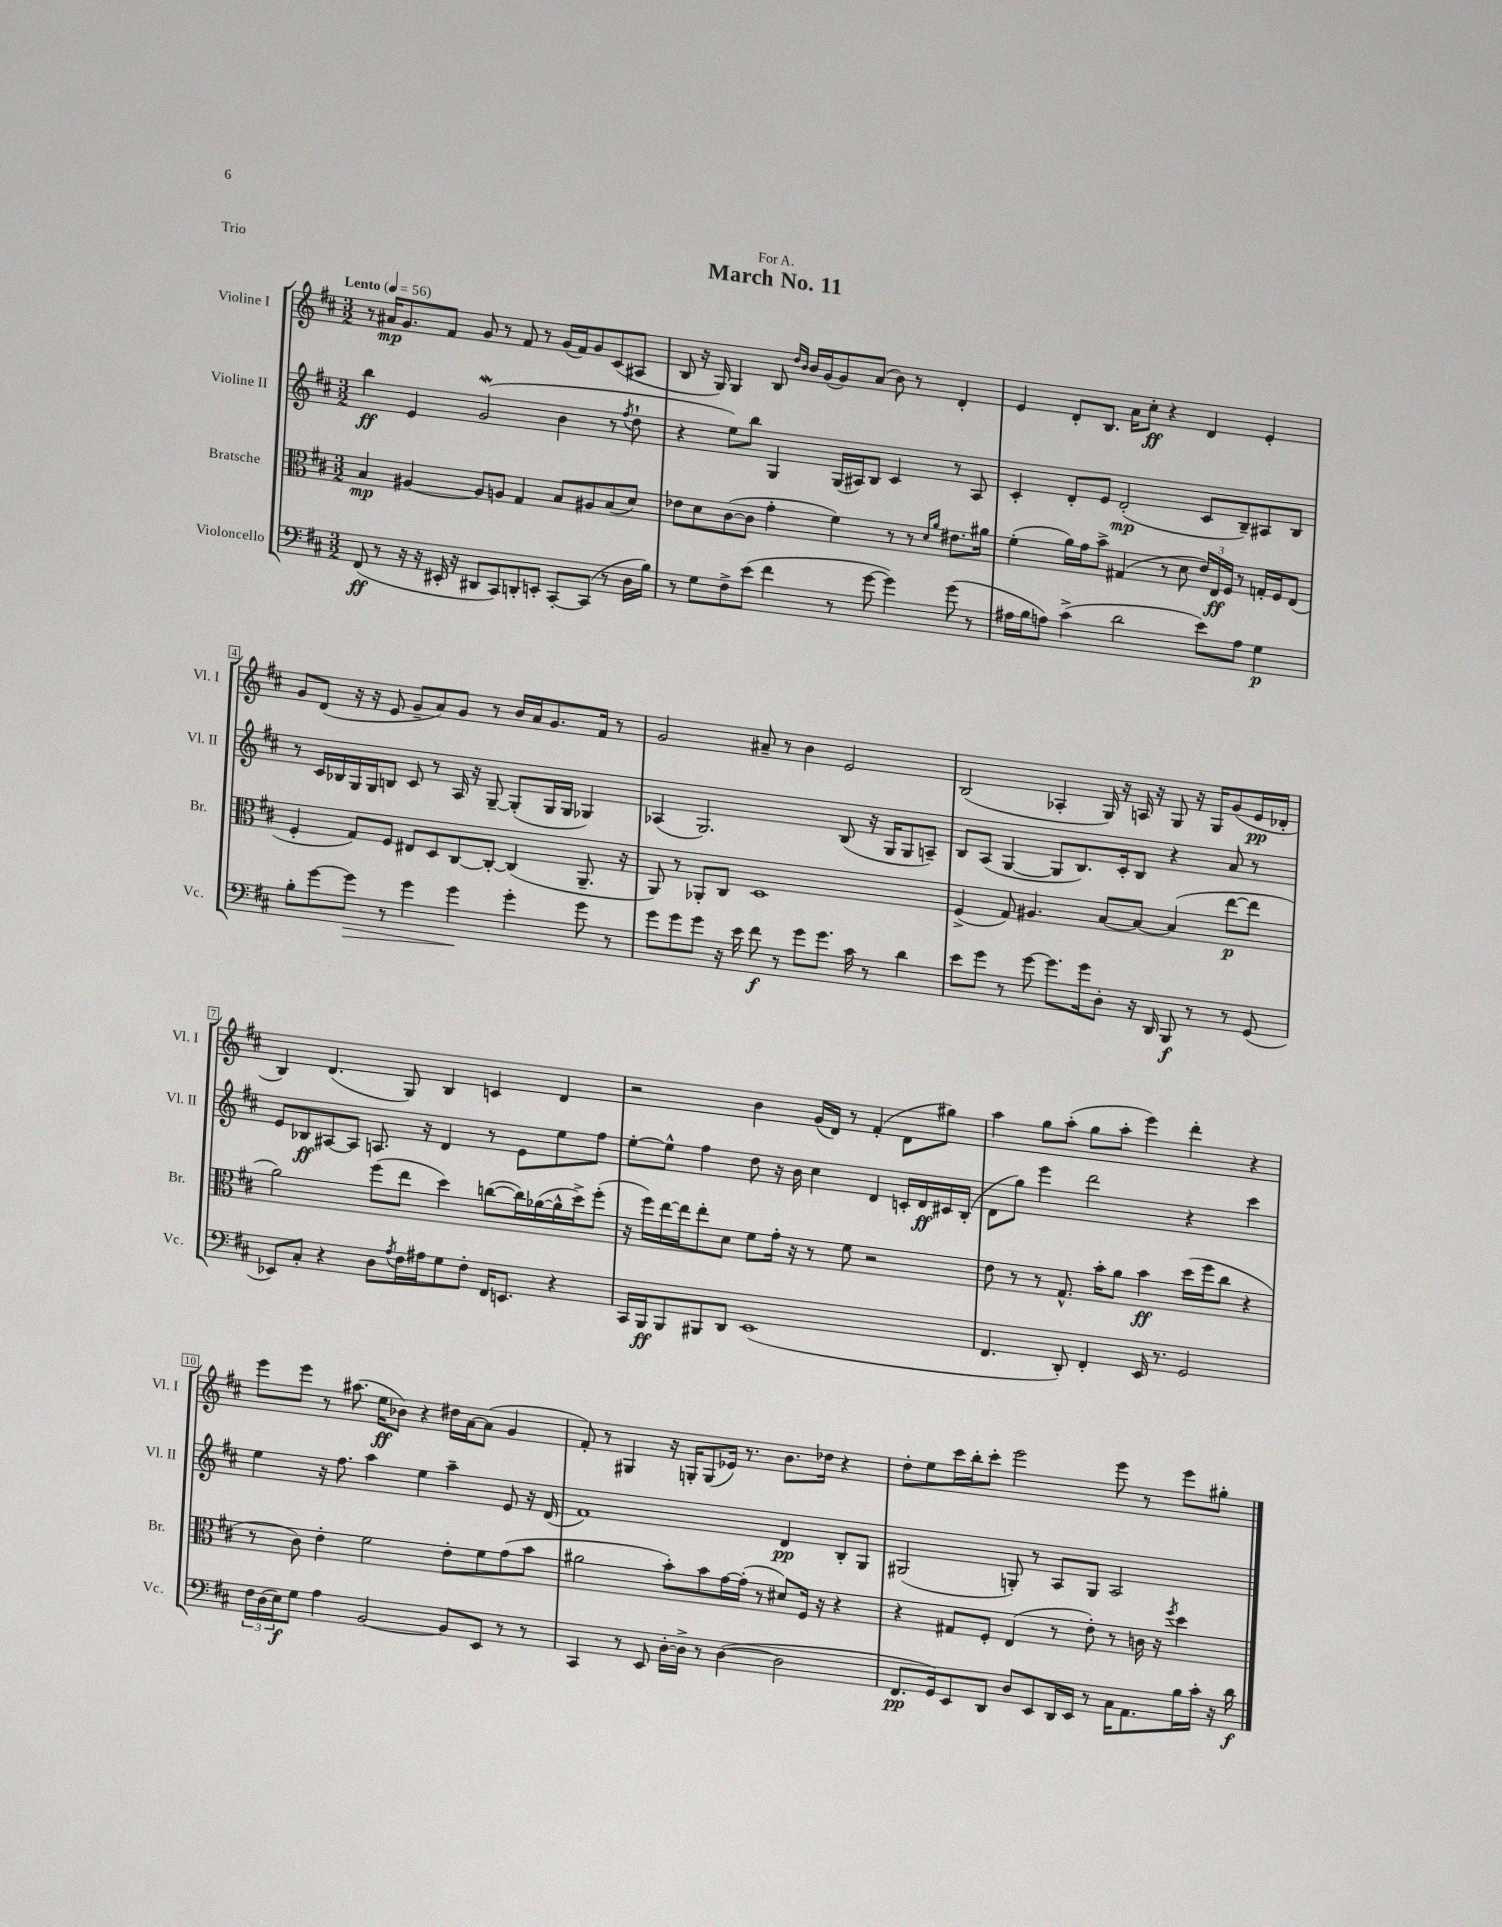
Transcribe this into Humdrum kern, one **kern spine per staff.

**kern	**dynam	**kern	**dynam	**kern	**dynam	**kern	**dynam
*part4	*part4	*part3	*part3	*part2	*part2	*part1	*part1
*staff4	*staff4	*staff3	*staff3	*staff2	*staff2	*staff1	*staff1
*I"Violoncello	*	*I"Bratsche	*	*I"Violine II	*	*I"Violine I	*
*I'Vc.	*	*I'Br.	*	*I'Vl. II	*	*I'Vl. I	*
*clefF4	*	*clefC3	*	*clefG2	*	*clefG2	*
*k[f#c#]	*	*k[f#c#]	*	*k[f#c#]	*	*k[f#c#]	*
*M3/2	*	*M3/2	*	*M3/2	*	*M3/2	*
*MM56	*	*MM56	*	*MM56	*	*MM56	*
=1	=1	=1	=1	=1	=1	=1	=1
!	!	!	!	!	!	!LO:TX:a:B:t=Lento	!
(8FF#/	ff	4B/	mp	4bb\	ff	8r	.
8r	.	.	.	.	.	16a#X/KL	mp
.	.	.	.	.	.	8.g/	.
16r	.	[4A#X/	.	4e/	.	.	.
16r	.	.	.	.	.	.	.
16EE#X'/	.	.	.	.	.	8f#/J	.
16r	.	.	.	.	.	.	.
8DD#X/L	.	8A#/L]	.	(2gw/	.	8g/	.
8CC#/)	.	8An/J	.	.	.	8r	.
8DDn'/	.	4G/	.	.	.	8f#/	.
8EEn'/J	.	.	.	.	.	8r	.
[8CC#'/L	.	8B/L	.	4b\	.	(16g/LL	.
.	.	.	.	.	.	16f#/J)	.
(8CC#/J]	.	8A#X/	.	.	.	8g/	.
8r	.	(8B/	.	8r	.	(8c#/	.
.	.	.	.	8qff#/	.	.	.
16D\LL	.	8d/J)	.	8dd`\	.	8A#X/J	.
16B\JJ)	.	.	.	.	.	.	.
=2	=2	=2	=2	=2	=2	=2	=2
8r	.	8e-X\L	.	4r	.	8B/	.
8G\L	.	8d\	.	.	.	16r	.
.	.	.	.	.	.	16G/)	.
8F#^\	.	([8c#\	.	8ee\L)	.	4G/	.
(8e\J	.	8c#\J]	.	8bb\J	.	.	.
4f#\	.	4g'\	.	4G/	.	8B/	.
.	.	.	.	.	.	16qqdd/LL	.
.	.	.	.	.	.	16qqb/JJ	.
.	.	.	.	.	.	16b/LL	.
.	.	.	.	.	.	(16g/J	.
8r	.	4f#\)	.	(16G/LL	.	8g/)	.
.	.	.	.	16A#X/J)	.	.	.
[8g\	.	.	.	8B/J	.	(8a/J	.
4g\])	.	8r	.	4c#/	.	8b\)	.
.	.	8r	.	.	.	8r	.
.	.	16qqd/LL	.	.	.	.	.
.	.	16qqa/JJ	.	.	.	.	.
(8g\	.	8.e#X\L	.	8r	.	4d'/	.
8r	.	.	.	8A#/	.	.	.
.	.	16a#X\Jk	.	.	.	.	.
=3	=3	=3	=3	=3	=3	=3	=3
16A#X\LL	.	(4f#'\	.	4c#'/	.	4e/	.
16B\J	.	.	.	.	.	.	.
8An\J)	.	.	.	.	.	.	.
(4c#^\	.	16a\LL)	.	8d'/L	.	8d'/L	.
.	.	16g\J	.	.	.	.	.
.	.	8b^\J	.	8e/J	.	8.B/J	.
2d\	.	(4G#X/	.	(2d'/	mp	.	.
.	.	.	.	.	.	16a\KL	.
.	.	.	.	.	.	8cc#'\J	ff
.	.	8r	.	.	.	4r	.
.	.	8d\	.	.	.	.	.
8e\L)	.	24e/LL)	.	8c#/L	.	4d/	.
.	.	24E/	ff	.	.	.	.
.	.	24F#/JJ	.	.	.	.	.
8A\J	.	8r	.	8B~/)	.	.	.
4G\	p	16Gn'/LL	.	8A#X/	.	4e'/	.
.	.	16F#/J	.	.	.	.	.
.	.	(8E/J	.	8B/J	.	.	.
!!LO:LB:g=z
=4	=4	=4	=4	=4	=4	=4	=4
8B'\L	.	4F#'/	.	8r	.	8g/L	.
[8g\	.	.	.	16c#/LL	.	(8d/J	.
.	.	.	.	16B-X/	.	.	.
!	!LO:HP:b	!	!	!	!	!	!
8g\J]	>	8G/L)	.	16G/	.	16r	.
.	.	.	.	16G/J	.	16r	.
8r	.	8F#/J	.	8Bn/J	.	8e/	.
4g\	.	8E#X/L	.	8c#/	.	8g~/L	.
.	.	8D/	.	8r	.	8a/)	.
4g\	.	[8C#/	.	16A/	.	8g/J	.
.	.	.	.	16r	.	.	.
.	.	8C#'/J_	.	[8G~/	.	8r	.
4g'\	]	(4C#/]	.	(8G'/L]	.	16b/LL	.
.	.	.	.	.	.	16a/J	.
.	.	.	.	16G/L	.	8.g/	.
.	.	.	.	16G/JJ	.	.	.
8g\	.	8.AA~/	.	4G-X/)	.	.	.
.	.	.	.	.	.	16f#/Jk	.
8r	.	.	.	.	.	8r	.
.	.	16r	.	.	.	.	.
=5	=5	=5	=5	=5	=5	=5	=5
8g\L	.	8AA/)	.	(4A-X/	.	2g/	.
8g\	.	8r	.	.	.	.	.
8g\J	.	8AA-X'/L	.	2.G/)	.	.	.
16r	.	8C#/J	.	.	.	.	.
16e\	.	.	.	.	.	.	.
8f#\	f	1D	.	.	.	8a#X~/	.
8r	.	.	.	.	.	8r	.
8g\L	.	.	.	.	.	4b\	.
8.g\J	.	.	.	.	.	.	.
.	.	.	.	(8B/	.	2e/	.
16c#\	.	.	.	.	.	.	.
8r	.	.	.	16r	.	.	.
.	.	.	.	16G/KL	.	.	.
4d\	.	.	.	8G/	.	.	.
.	.	.	.	8An~/J)	.	.	.
=6	=6	=6	=6	=6	=6	=6	=6
8e\L	.	(4F#^/	.	8B/L	.	(2B/	.
8g\J	.	.	.	(8A/J	.	.	.
8r	.	8G/)	.	[4G/	.	.	.
[8g\	.	4.A#X/	.	.	.	.	.
8.g\L]	.	.	.	8G/L]	.	4A-X'/	.
.	.	.	.	8.B/)	.	.	.
16g\k	.	.	.	.	.	.	.
8D'\J	.	[8B/L	.	.	.	16G/)	.
.	.	.	.	16c#'/k	.	16r	.
16r	.	8B/J_	.	8B/J	.	16An/	.
16DD/	.	.	.	.	.	16r	.
8BBB/	f	(4B/]	.	4r	.	8G/	.
8r	.	.	.	.	.	16r	.
.	.	.	.	.	.	16G/KL	.
8r	.	[8ee\L	p	8a/	.	(8g/	.
(8GG/	.	8ee\J]	.	8r	.	16e/L	pp
.	.	.	.	.	.	16d-X'/JJ	.
!!LO:LB:g=z
=7	=7	=7	=7	=7	=7	=7	=7
8EE-X/L)	.	2a\)	.	8e/L	.	4B/)	.
8C#'/J	.	.	.	8B-X/	ff	.	.
4r	.	.	.	[8A#X/	.	(4.d/	.
.	.	.	.	8A#/J]	.	.	.
8D\L	.	(8ff#\L	.	8.An/	.	.	.
8qA/	.	.	.	.	.	.	.
16F#\L	.	8ee\J	.	.	.	8G/)	.
16A#X\J	.	.	.	16r	.	.	.
8G\	.	4dd\)	.	4d/	.	4B/	.
8F#'\J	.	.	.	.	.	.	.
16FF#/KL	.	([8ccn\L	.	8r	.	4cn/	.
8.EEn/J	.	.	.	.	.	.	.
.	.	16cc\L])	.	8e\L	.	.	.
.	.	([16a-X\	.	.	.	.	.
4r	.	16a-^^\]	.	8ee\	.	4d/	.
.	.	16dd^\J)	.	.	.	.	.
.	.	(8ff#'\J	.	8ff#\J	.	.	.
=8	=8	=8	=8	=8	=8	=8	=8
16CC#/LL	.	16r	.	[8ee'\L	.	2r	.
16BBB/J	ff	16ff#\LL)	.	.	.	.	.
8BBB/	.	[16ee\	.	8ee^^\J]	.	.	.
.	.	16ee\J]	.	.	.	.	.
8BBB#X/	.	8ee'\	.	4ff#\	.	.	.
8DD/J	.	8d\J	.	.	.	.	.
(1EE	.	8f#\L	.	8dd\	.	4b\	.
.	.	16g'\Jk	.	16r	.	.	.
.	.	16r	.	16b\	.	.	.
.	.	8r	.	4cc#\	.	(16g/LL	.
.	.	.	.	.	.	16d/JJ)	.
.	.	8f#\	.	.	.	8r	.
.	.	2r	.	4d/	.	(4f#'/	.
.	.	.	.	16cn'/LL	.	8d\L	.
.	.	.	.	16d/	ff	.	.
.	.	.	.	16c#X/	.	8gg#X\J)	.
.	.	.	.	(16B'/JJ	.	.	.
=9	=9	=9	=9	=9	=9	=9	=9
4.FF#/	.	8e\	.	8d\L	.	4aa\	.
.	.	8r	.	8gg\J)	.	.	.
.	.	8r	.	4eee\	.	8gg\L	.
8DD'/)	.	8.G^^/	.	.	.	(8aa'\J	.
4FF#'/	.	.	.	2ddd\	.	8gg\L	.
.	.	16b'\KL	.	.	.	.	.
.	.	8a\J	.	.	.	8aa'\J	.
16EE/	.	4b\	ff	.	.	4eee\)	.
8.r	.	.	.	.	.	.	.
2GG/	.	(16dd\LL	.	4r	.	4ddd'\	.
.	.	16ff#\J	.	.	.	.	.
.	.	8cc#\J	.	.	.	.	.
.	.	4r	.	4ccc#\	.	4r	.
!!LO:LB:g=z
=10	=10	=10	=10	=10	=10	=10	=10
24F#\LL	.	8r	.	4ee\	.	8eee\L	.
(24D\	.	.	.	.	.	.	.
24E\J)	f	.	.	.	.	.	.
8G\J	.	8c#\)	.	.	.	8eee\J	.
4A\	.	4e'\	.	16r	.	8r	.
.	.	.	.	8.ff#\	.	.	.
.	.	.	.	.	.	(8.aa#X\	.
[2BB/	.	2f#\	.	4aa\	.	.	.
.	.	.	.	.	.	16ee\KL	ff
.	.	.	.	.	.	8b-X\J)	.
.	.	.	.	4ee\	.	4r	.
8BB/L]	.	8e'\L	.	4aa~\	.	16dd#X\LL	.
.	.	.	.	.	.	[16a\J	.
8EE/J	.	8f#\	.	.	.	(8a\J]	.
8r	.	(8g\	.	8e/	.	4g/	.
8r	.	8b\J	.	16r	.	.	.
.	.	.	.	(16d/	.	.	.
=11	=11	=11	=11	=11	=11	=11	=11
4CC#/	.	2a#X\	.	1f#)	.	8f#'/)	.
.	.	.	.	.	.	8r	.
8r	.	.	.	.	.	4G#X/	.
8EE/	.	.	.	.	.	.	.
[16D'\LL	.	8b'\L)	.	.	.	16r	.
16D^\JJ]	.	.	.	.	.	16Gn'/KL	.
8r	.	8b\	.	.	.	(8G/	.
([4D\	.	[16g\L	.	.	.	16e-X/Jk)	.
.	.	(16g'\JJ]	.	.	.	8.r	.
.	.	8r	.	.	.	.	.
2D\]	.	8d#X/L)	.	4d/	pp	8.b\L	.
.	.	16F#/Jk	.	.	.	.	.
.	.	16r	.	.	.	16dd-X\Jk	.
.	.	4r	.	8B'/L	.	4r	.
.	.	.	.	8G/J	.	.	.
=12	=12	=12	=12	=12	=12	=12	=12
8.FF#/L	pp	4r	.	(2G#X/	.	8dd'\L	.
.	.	.	.	.	.	8ee\	.
16GG/k)	.	.	.	.	.	.	.
8EE/	.	8G#X/L	.	.	.	16ccc#\L	.
.	.	.	.	.	.	16bb'\J	.
8DD/J	.	8F#'/J	.	.	.	8ccc#'\J	.
8D/L	.	(4E/	.	8Gn'/)	.	2eee\	.
8EE/	.	.	.	8r	.	.	.
16DD/L	.	8r	.	8A/L	.	.	.
16EE/JJ	.	.	.	.	.	.	.
8r	.	8e'\)	.	8G/J	.	.	.
16C#\KL	.	8r	.	2A/	.	8eee\	.
8.AA\	.	.	.	.	.	.	.
.	.	16cn\	.	.	.	8r	.
.	.	16r	.	.	.	.	.
.	.	8qff#/	.	.	.	.	.
16B\L	.	4dd\	.	.	.	8eee\L	.
16c#'\JJ	.	.	.	.	.	.	.
16r	.	.	.	.	.	8gg#X'\J	.
16d\	f	.	.	.	.	.	.
==	==	==	==	==	==	==	==
*-	*-	*-	*-	*-	*-	*-	*-
